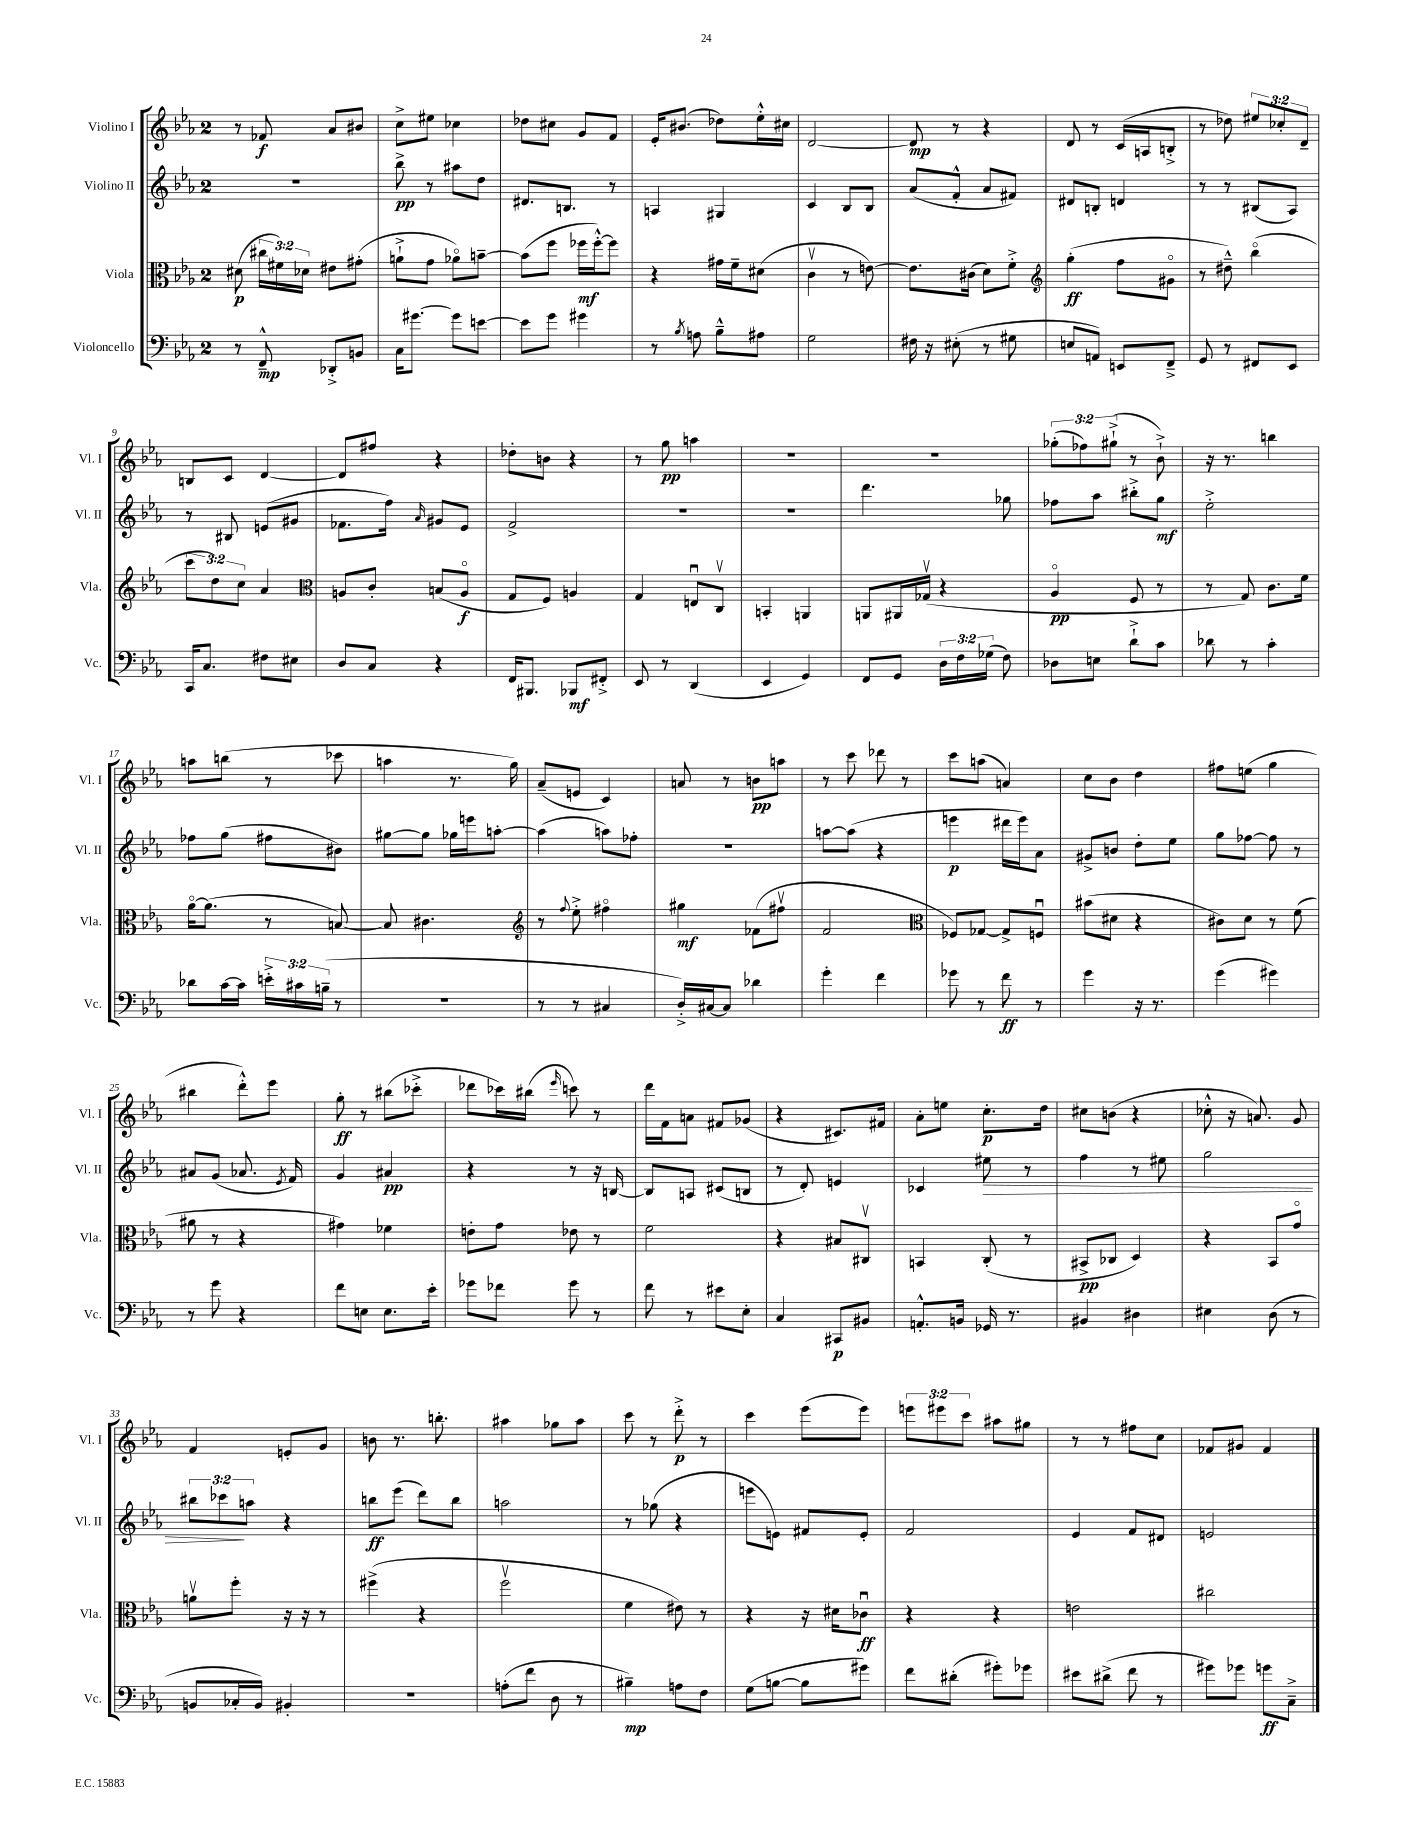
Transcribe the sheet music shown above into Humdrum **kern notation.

**kern	**kern	**kern	**kern
*staff4	*staff3	*staff2	*staff1
*clefF4	*clefC3	*clefG2	*clefG2
*k[b-e-a-]	*k[b-e-a-]	*k[b-e-a-]	*k[b-e-a-]
*M2/4	*M2/4	*M2/4	*M2/4
8r	(8d#	2r	8r
8FF~^^	24cc#	.	8f-
.	24f#)	.	.
.	24d-	.	.
8DD-'^	8e#	.	8a-
8BB	(8g#'	.	8b#
=	=	=	=
16C	8a`^	8bb-^	8cc^
[8.g#	.	.	.
.	8g	8r	8ee#
8g#]	8a-o)	8aa#	4cc-
[8e	[8b~	8dd	.
=	=	=	=
8e]	(8b]	8.d#	8dd-
8g	8ff	.	8cc#
.	.	8.B	.
4g#	16ff-	.	8g
.	[16ff-'^^)	.	.
.	8ff-]	8r	8f
=	=	=	=
8r	4r	4A	16e-'
.	.	.	(8.b#
8qB-	.	.	.
8A	.	.	.
8B-~^^	16g#	4G#	8dd-)
.	16f~	.	.
8A#	(8d#	.	16ee-'^^
.	.	.	16cc#
=	=	=	=
2G	4cv	4c	[2d
.	8r	8B-	.
.	[8e)	8B-	.
=	=	=	=
16F#	8.e]	(8a-	8d]
16r	.	.	.
(8E#'	.	8f'^^	8r
.	(16c#	.	.
8r	8d)	8a-	4r
8G#	8f'^	8f#)	.
=	=	=	=
*	*clefG2	*	*
8E	(4gg'	8d#	8d
8AA)	.	8B'	8r
8EE	8ff	4d	(16c
.	.	.	16A
8FF~^	8g#o	.	8B'^
=	=	=	=
8GG	8r	8r	8r
8r	8dd#~^^)	8r	8dd-)
8FF#	(4bb-o	(8B#	12ee#
.	.	.	12cc-'
8EE-	.	8A-)	.
.	.	.	12d~
=	=	=	=
16CC	12ccc	8r	8B
8.C	.	.	.
.	12dd)	.	.
.	.	8B#	8c
.	12cc	.	.
8F#	4a-	(8e	[4d
8E#	.	8g#	.
=	=	=	=
*	*clefC3	*	*
8D	8A	8.f-	8d]
8C	8c'	.	8ff#
.	.	16ff)	.
.	.	16qqa-	.
4r	(8B	8g#	4r
.	8Ao	8e-	.
=	=	=	=
16FF	8G	2f^	8dd-'
8.BBB#	.	.	.
.	8F)	.	8b
8BBB-	4A	.	4r
8FF#'^	.	.	.
=	=	=	=
8EE-	4G	2r	8r
8r	.	.	8gg
(4DD	8Eu	.	4aa
.	8Cv	.	.
=	=	=	=
4EE-	4BB'	2r	2r
4GG)	4AA	.	.
=	=	=	=
8FF	8AA	4.ddd	2r
8GG	16AA#	.	.
.	(16G-v	.	.
24D	4r	.	.
24F	.	.	.
(24G-	.	.	.
8F)	.	8gg-	.
=	=	=	=
8D-	4A-o	8ff-	(12gg-'
.	.	.	12ff-)
8E	.	8aa-	.
.	.	.	(12gg#`^
8d`^	8F	8bb#'^	8r
8c	8r	8gg	8b-`^)
=	=	=	=
8d-	8r	2ee-'^	16r
.	.	.	8.r
8r	8G)	.	.
4c'	8.c	.	4bb
.	16f	.	.
=	=	=	=
8d-	[16a-o	8ff-	8aa
.	(8.a-]	.	.
[16c	.	(8gg	(8bb
16c]	.	.	.
24e'^	8r	8ff#	8r
24c#	.	.	.
(24B~	.	.	.
8r	[8B)	8b#)	8ccc-
=	=	=	=
2r	8B]	[8gg#	4aa
.	4.c#	8gg#]	.
.	.	16gg-	8.r
.	.	16eee	.
.	.	[8aa'	.
.	.	.	16gg)
=	=	=	=
*	*clefG2	*	*
8r	8r	(4aa]	(8a-~
.	8qqff	.	.
8r	8ee-'^	.	8e
4C#	4ff#o	8aa)	4c)
.	.	8ff-'	.
=	=	=	=
16D'^)	4gg#	2r	8a
[16C#	.	.	.
8C#]	.	.	8r
4d-	(8f-	.	8b
.	8ff#v	.	8aa
=	=	=	=
4g'	2f	[8aa	8r
.	.	(8aa]	8ccc
4f	.	4r	8ddd-
.	.	.	8r
=	=	=	=
*	*clefC3	*	*
8g-	8F-)	4eee	8ccc
8r	[8G-	.	(8aa
8f	8G-^]	16ddd#	4a)
.	.	16eee)	.
8r	8Fu	8a-	.
=	=	=	=
4g	(8b#	8g#^	8cc
.	8d#	8b	8b-
16r	4r	8dd'	4dd
8.r	.	.	.
.	.	8ee-	.
=	=	=	=
(4g	8c#)	8gg	8ff#
.	8d	[8ff-	(8ee
4g#)	8r	8ff-]	4gg
.	(8f	8r	.
=	=	=	=
8r	8a#	8a#	4bb#
8g	8r	(8g	.
4r	4r	8.a-	8ddd'^^)
.	.	.	8eee-
.	.	8qe-	.
.	.	16f)	.
=	=	=	=
8f	4g#)	4g	8gg'
8E	.	.	8r
8.E	4f-	4a#	(8bb#
.	.	.	8ccc-'^
16e-'	.	.	.
=	=	=	=
8g-	8e'	4r	8ddd-
8f-	8g	.	16ccc-)
.	.	.	(16bb#
.	.	.	16qqeee-
8g-	8e-	8r	8ccc)
8r	8r	16r	8r
.	.	[16B	.
=	=	=	=
8f	2f	8B]	16ddd
.	.	.	16f
8r	.	8A	8a
8e#	.	(8c#	8f#
8E-'	.	8B	(8g-
=	=	=	=
4C	4r	8r	4r
.	.	8d')	.
8CC#	8B#	4e	8.c#)
8BB#	8C#v	.	.
.	.	.	16f#
=	=	=	=
8.AA'^^	4BB	4c-	8a-'
.	.	.	8ee
16BB	.	.	.
16GG-	(8C'	8ee#	8.cc'
8.r	.	.	.
.	8r	8r	.
.	.	.	16dd
=	=	=	=
4BB#	8BB#^	4ff	8cc#
.	8C-	.	(8b
4D#	4D)	8r	4r
.	.	8ee#	.
=	=	=	=
4E#	4r	2gg	8cc-'^^
.	.	.	16r
.	.	.	8.a)
(8D	8BB-	.	.
8r	8go	.	8g
=	=	=	=
8BB	8av	12bb#	4f
.	.	12ccc-	.
16C-'	8ff'	.	.
.	.	12aa	.
16BB)	.	.	.
4BB#'	16r	4r	8e'
.	16r	.	.
.	8r	.	8g
=	=	=	=
2r	(4ff#^	8bb	8b
.	.	(8eee-	8.r
.	4r	8ddd)	.
.	.	.	8.bb'
.	.	8bb	.
=	=	=	=
(8A'	2ffv	2aa	4aa#
8f	.	.	.
8D	.	.	8gg-
8r	.	.	8aa#
=	=	=	=
4B#~)	4f	8r	8ccc
.	.	(8gg-	8r
8A	8e#)	4r	8ddd'^
8F	8r	.	8r
=	=	=	=
(8G	4r	8eee	4ccc
[8B	.	8e)	.
8B]	16r	8f#	(8eee-
.	16d#	.	.
8g#)	8c-u	8e'	8eee-)
=	=	=	=
8f	4r	2f	12eee
.	.	.	12eee#
(8d#'	.	.	.
.	.	.	12ccc
8g#')	4r	.	8aa#
8g-	.	.	8gg#
=	=	=	=
8e#	2e	4e-	8r
(8d#^	.	.	8r
8f	.	8f	8ff#
8r	.	8d#	8cc
=	=	=	=
8g#)	2cc#	2e	8f-
8g-	.	.	8g#
8g	.	.	4f-
8C~^	.	.	.
==	==	==	==
*-	*-	*-	*-
